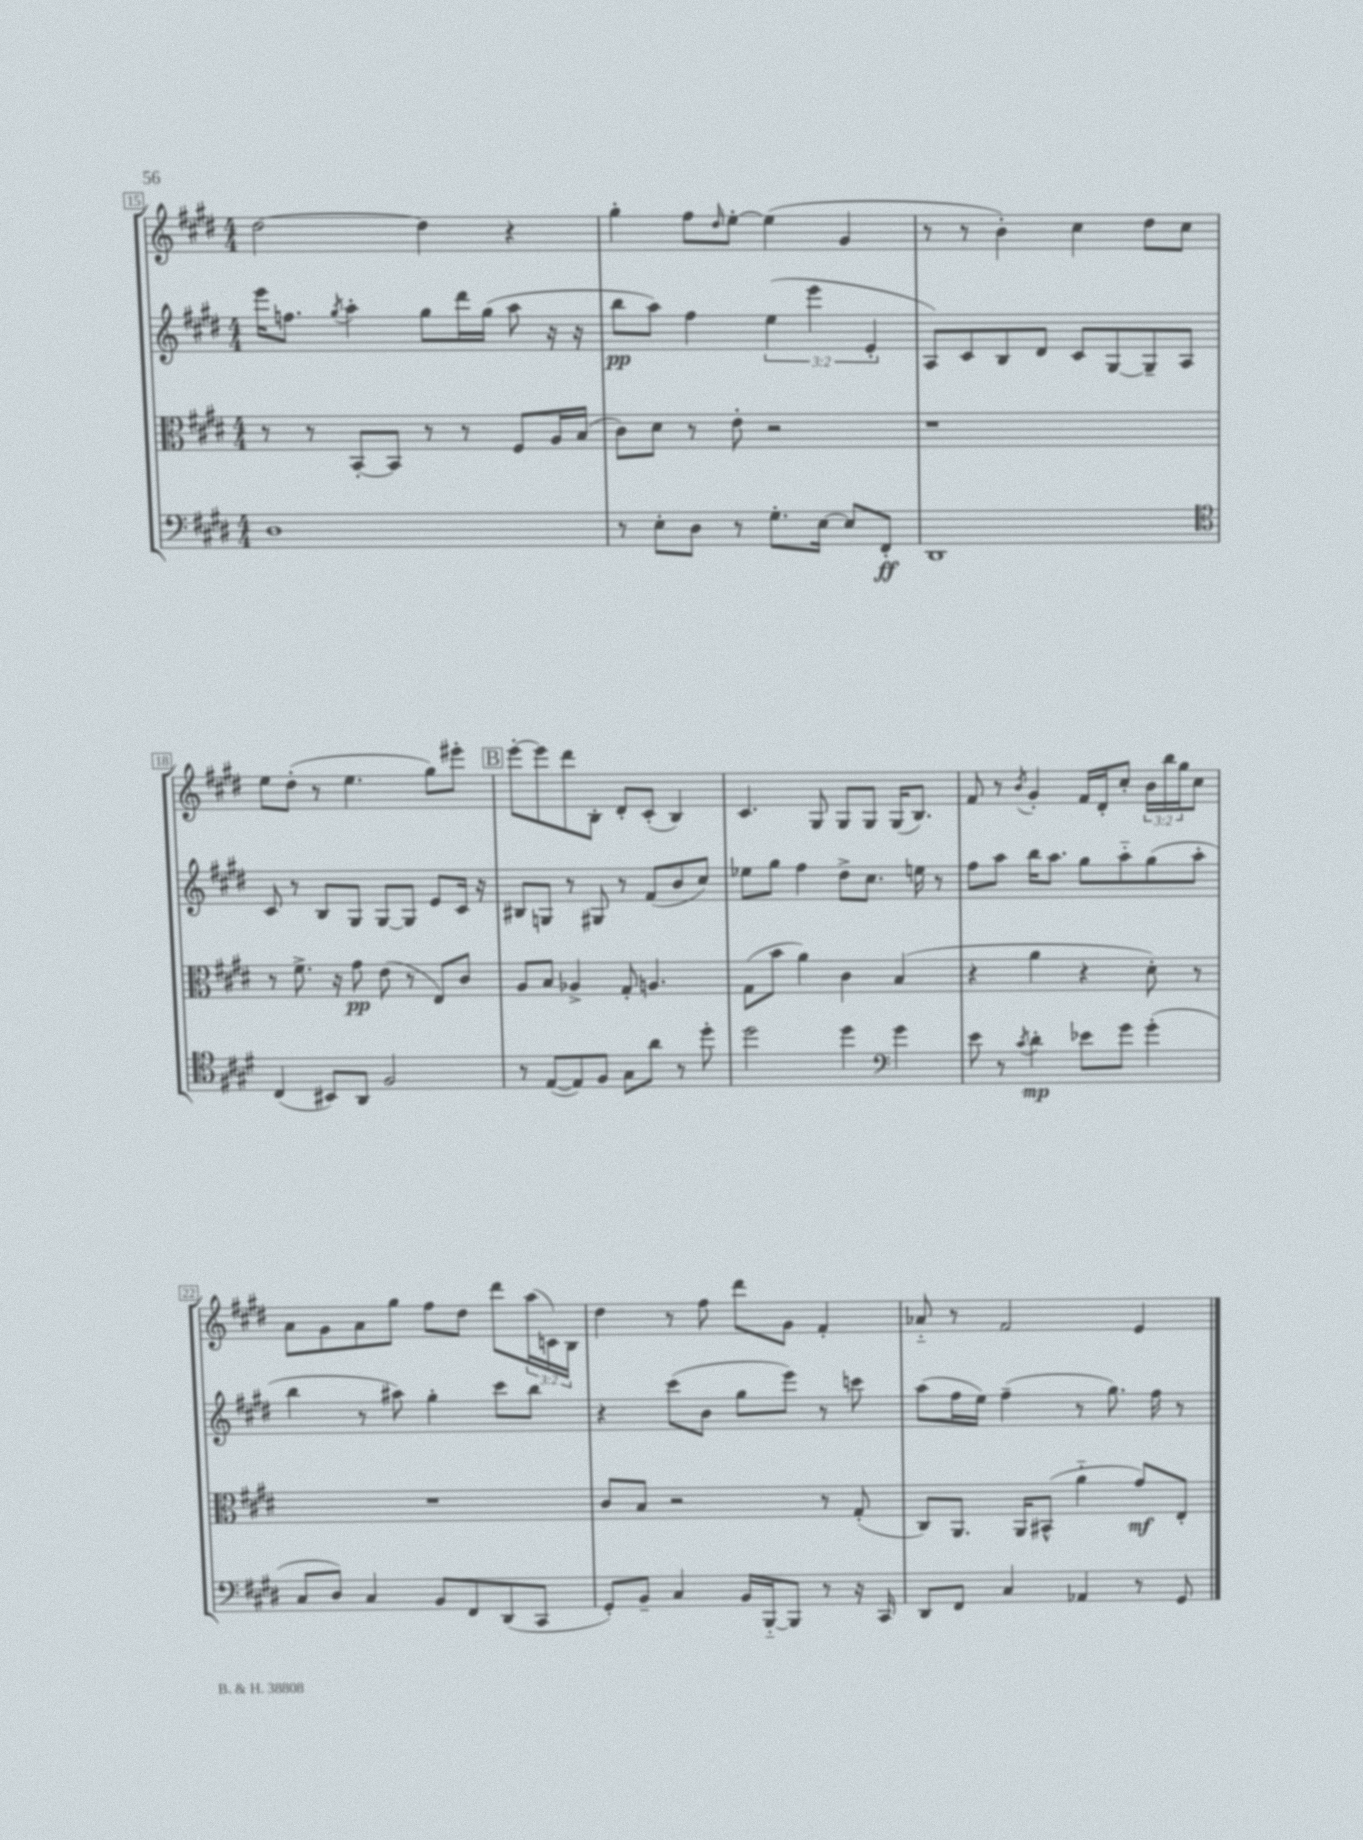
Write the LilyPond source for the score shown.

<<
\new StaffGroup <<
\new Staff = "s0" {
    \clef treble \key e \major \numericTimeSignature \time 4/4 \override Staff.TupletNumber.text = #tuplet-number::calc-fraction-text
    dis''2~ dis''4 r4 |
    gis''4-. fis''8 \grace { dis''16 } e''8~-. e''4( gis'4 |
    r8 r8 b'4-.) cis''4 dis''8 cis''8 |
    e''8 dis''8-.( r8 e''4. gis''8) eis'''8-. |
    \mark \markup { \box "B" } e'''8~-. e'''8 dis'''8 b8-. dis'8-. cis'8-.( b4) |
    cis'4. gis8 gis8 gis8 gis16( b8.) |
    fis'8 r8 \acciaccatura { b'8 } gis'4-. fis'16 dis'16-. cis''8-. \tuplet 3/2 { b'16 b''16 gis''16 } cis''8 |
    a'8 gis'8 a'8 gis''8 fis''8 dis''8 dis'''8 \tuplet 3/2 { a''16( c'16) b16 } |
    dis''4 r8 fis''8 dis'''8 gis'8 fis'4-. |
    aes'8-_ r8 fis'2 e'4 \bar "|." |
}
\new Staff = "s1" {
    \clef treble \key e \major \numericTimeSignature \time 4/4 \override Staff.TupletNumber.text = #tuplet-number::calc-fraction-text
    e'''16 f''8. \acciaccatura { gis''8 } a''4-. gis''8 dis'''16 gis''16( a''8 r16 r16 |
    b''8\pp a''8) fis''4 \tuplet 3/2 { e''4( e'''4 e'4-. } |
    a8) cis'8 b8 dis'8 cis'8 gis8~ gis8-- a8 |
    cis'8 r8 b8 gis8 gis8~ gis8 e'8 cis'16 r16 |
    \mark \markup { \box "B" } bis8 g8 r8 gis8 r8 fis'8( b'8 cis''8) |
    ees''8 gis''8 fis''4 dis''8-> cis''8. e''16 r8 |
    fis''8 a''8 b''16 a''8. gis''8 a''8-_ gis''8( a''8-. |
    b''4 r8 ais''8) gis''4-. cis'''8 b''8 |
    r4 cis'''8( b'8 gis''8 e'''8) r8 c'''8 |
    a''8( fis''16 e''16) fis''4--( r8 gis''8.) fis''16 r8 \bar "|." |
}
\new Staff = "s2" {
    \clef alto \key e \major \numericTimeSignature \time 4/4
    r8 r8 b,8~-. b,8 r8 r8 fis8 a16 b16( |
    cis'8) dis'8 r8 e'8-. r2 |
    r1 |
    r8 fis'8.-> r16 gis'8\pp e'8( r8 e8) cis'8 |
    \mark \markup { \box "B" } a8 b8 aes4-> gis8-. a4. |
    gis8( b'8 a'4) cis'4 b4( |
    r4 a'4 r4 dis'8-.) r8 |
    R1 |
    cis'8 b8 r2 r8 gis8-.( |
    cis8) a,8. a,16 bis,8-^( a'4-_ gis'8\mf) e8-. \bar "|." |
}
\new Staff = "s3" {
    \clef bass \key e \major \numericTimeSignature \time 4/4
    dis1 |
    r8 e8-. dis8 r8 gis8.-. e16~ e8 fis,8-.\ff |
    dis,1 |
    \clef tenor cis4( bis,8) a,8 fis2 |
    \mark \markup { \box "B" } r8 e8~( e8) fis8 gis8 a'8 r8 dis''8-. |
    dis''2 dis''4 \clef bass gis'4 |
    e'8 r8 \acciaccatura { cis'8 } dis'4-.\mp ees'8 gis'8 gis'4-.( |
    cis8 dis8) cis4 b,8 fis,8 dis,8( cis,8 |
    gis,8-.) b,8-- cis4 b,16 b,,16~-_ b,,8 r8 r16 cis,16 |
    dis,8 fis,8 cis4 aes,4 r8 gis,8 \bar "|." |
}
>>
>>
\layout { \context { \Score currentBarNumber = #15 \override BarNumber.stencil = #(make-stencil-boxer 0.1 0.3 ly:text-interface::print) } }
